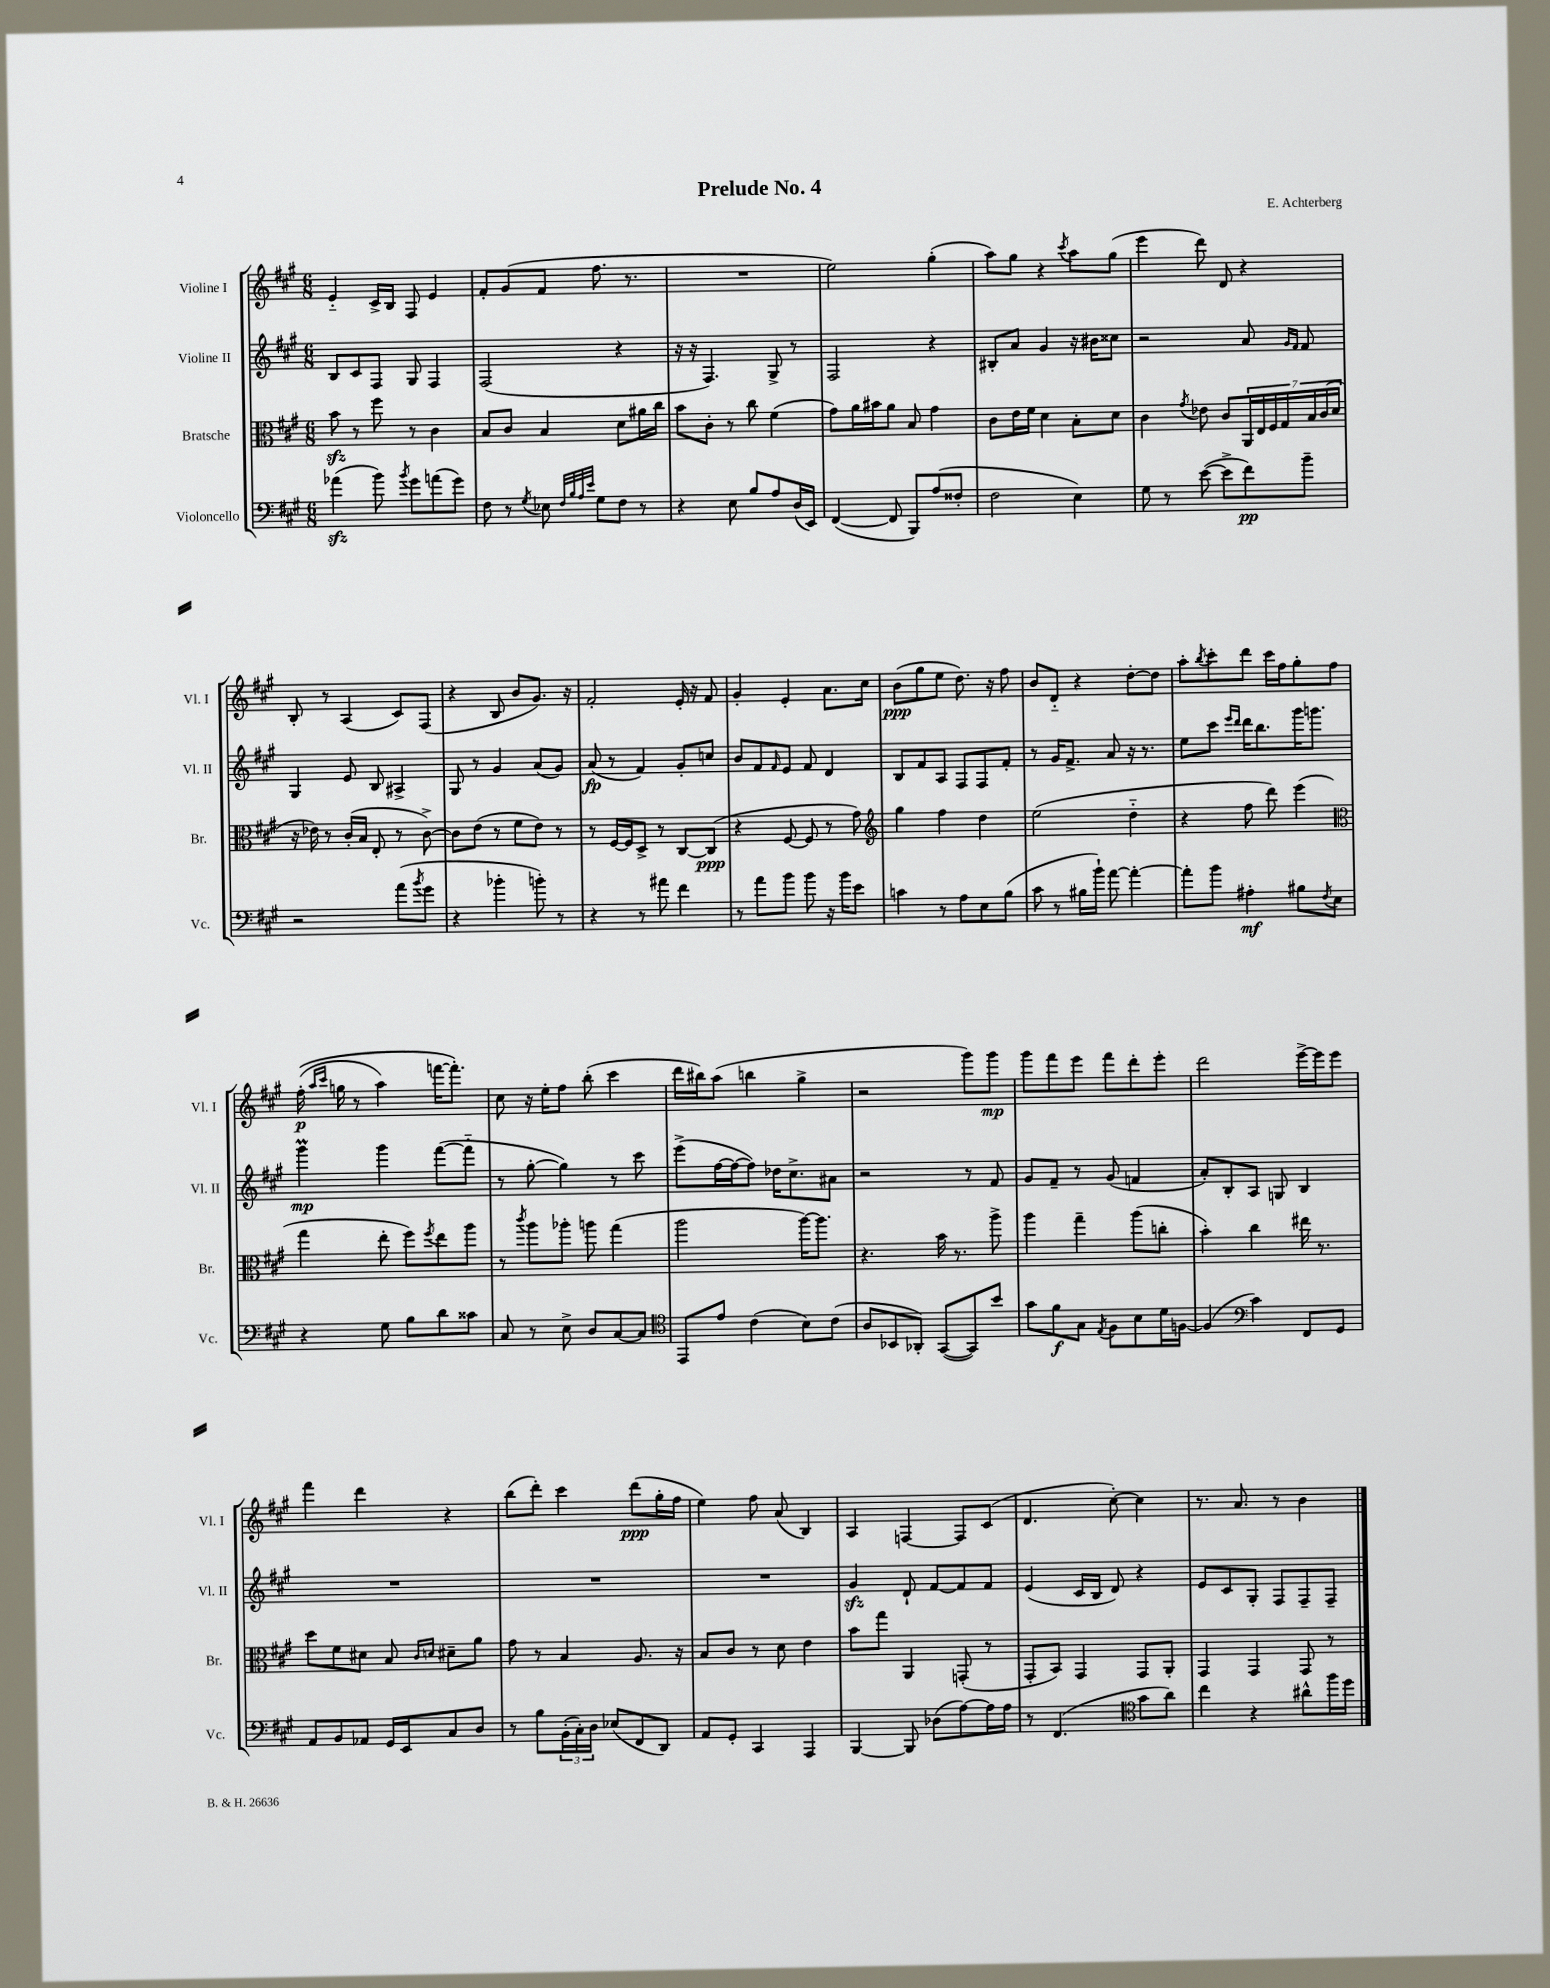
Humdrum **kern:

**kern	**kern	**kern	**kern
*staff4	*staff3	*staff2	*staff1
*clefF4	*clefC3	*clefG2	*clefG2
*k[f#c#g#]	*k[f#c#g#]	*k[f#c#g#]	*k[f#c#g#]
*M6/8	*M6/8	*M6/8	*M6/8
(4a-	8b	8B	4e'~
.	8r	8c#	.
8b)	8ff#	8F#	16c#^
.	.	.	16B
8qb	.	.	.
8g#	8r	8G#	8F#
(8a	4c#	4F#	4e
8g#)	.	.	.
=	=	=	=
8F#	8B	(2F#	8f#'
8r	8c#	.	(8g#
8qG#	.	.	.
8E-	4B	.	8f#
32qqF#	.	.	.
32qqB	.	.	.
32qqA	.	.	.
32qqe	.	.	.
8G#	.	.	8.ff#
8F#	8d	4r	.
.	.	.	8.r
8r	16a#	.	.
.	16cc#	.	.
=	=	=	=
4r	8b	16r	2.r
.	.	16r	.
.	8c#'	4.F#)	.
8E	8r	.	.
8B	8cc#	.	.
8A	(4f#	8G#^	.
(16D	.	8r	.
16EE)	.	.	.
=	=	=	=
([4FF#	8g#)	2F#	2ee)
.	16a	.	.
.	16b#	.	.
8FF#]	8a	.	.
8BBB)	8B	.	.
(8A	4g#	4r	(4gg#'
8F##'	.	.	.
=	=	=	=
2F#	8c#	8B#'	8aa)
.	16e	8a	8gg#
.	16f#	.	.
.	4d	4g#	4r
.	.	.	8qccc#
4E)	8B'	16r	8aa
.	.	16b#	.
.	8d	8cc##	(8gg#
=	=	=	=
8G#	4c#	2r	4eee
8r	.	.	.
.	8qg#	.	.
([8e	8e-	.	8ddd)
8e^]	8c#	.	8d
8f#)	28AA	8a	4r
.	28E	.	.
.	28F#	.	.
.	28G#	.	.
.	.	16qqg#	.
.	.	16qqf#	.
8b~	.	8f#	.
.	28B	.	.
.	(28c#	.	.
.	28d	.	.
=	=	=	=
2r	16r	4G#	8B'
.	16e-)	.	.
.	8r	.	8r
.	(16c#'	8e	(4A
.	16B	.	.
.	8E'	8B	.
(8a	8r	4A#^	8c#)
8qb	.	.	.
8g#	[8c#^)	.	(8F#
=	=	=	=
4r	8c#]	8G#	4r
.	(8e	8r	.
4b-'	8r	4g#	8B
.	8f#	.	8b
8b')	8e)	(8a	8.g#)
8r	8r	8g#)	.
.	.	.	16r
=	=	=	=
4r	8r	(8a	2f#'
.	[16F#	8r	.
.	16F#]	.	.
8r	8D^	4f#)	.
8a#	8r	.	.
4f#	[8C#	8g#'	16e'
.	.	.	16r
.	(8C#]	8cc	8f#
=	=	=	=
8r	4r	8b	4g#'
8a	.	8f#	.
.	.	16qqf#	.
8b	[8F#	8e	4e'
8b	8F#]	8f#	.
16r	8r	4d	8.a
16b	.	.	.
8e	8g#)	.	.
.	.	.	16cc#
=	=	=	=
*	*clefG2	*	*
4c	4gg#	8B	(8b
.	.	8f#	8gg#
8r	4ff#	8A	8ee
8A	.	8F#	8.dd)
8E	4dd	8F#	.
.	.	.	16r
(8B	.	8f#'	8ff#
=	=	=	=
8c#	(2ee	8r	8b
8r	.	16g#	8d'~
.	.	8.f#^	.
16B#	.	.	4r
16b`)	.	.	.
[8a	.	8a	.
4a'_	4dd'~	16r	[8dd'
.	.	8.r	.
.	.	.	8dd]
=	=	=	=
8a']	4r	8ee	8aa'
.	.	.	8qbb
8b	.	8ccc#	8ccc#'
.	.	16qqeee	.
.	.	16qqddd	.
4A#'	8ff#	16ddd	8ddd
.	.	8.bb	.
.	8ddd)	.	16ccc#
.	.	.	16ff#
8B#	(4eee	16ggg#	8gg#'
.	.	8.ggg	.
8qF#	.	.	.
8E	.	.	8ff#
=	=	=	=
*	*clefC3	*	*
4r	4gg#	4ggg#	&((16ff#'
.	.	.	16qqaa
.	.	.	16qqccc#
.	.	.	16gg
.	.	.	8r
8G#	8ee'	4ggg#	4aa)
8B	8ff#)	.	.
.	8qff#	.	.
8d	8ee	([8fff#	[16fff
.	.	.	8.fff']&)
8c##	8aa	8fff#'~]	.
=	=	=	=
8C#	8r	8r	8cc#
.	8qccc#	.	.
8r	8aa	[8gg#'	16r
.	.	.	16ee'
8E^	8aa-'	4gg#])	8ff#
8D	8aa	.	(8bb'
[8C#	(4gg#	8r	4ccc#
8C#]	.	8ccc#	.
=	=	=	=
*clefC4	*	*	*
8EE	2aa	(8eee^	16ddd
.	.	.	16bb#)
8e	.	[16ff#	(8aa
.	.	16ff#_	.
(4c#	.	8ff#])	4bb
.	.	16dd-	.
.	.	8.cc#^	.
8B)	[16aa)	.	4gg#^
.	8.aa]	.	.
(8c#	.	8a#	.
=	=	=	=
8A	4.r	2r	2r
8BB-	.	.	.
8AA-')	.	.	.
([8GG#	16b	.	.
.	8.r	.	.
8GG#])	.	8r	8ggg#)
8b	8aa^	8f#	8ggg#
=	=	=	=
8g#	4aa	8g#	8ggg#
8f#	.	8f#~	8fff#
8G#	4gg#~	8r	8eee
8qE	.	.	.
8F#	.	(8g#	8fff#
8B	(8aa	4f	8ddd'
16d	8cc'	.	8eee'
[16F	.	.	.
=	=	=	=
(4F]	4b')	8a')	2ddd
.	.	8B'	.
*clefF4	*	*	*
4c#)	4cc#	8A	.
.	.	8G	.
8FF#	16ee#	4B	[16eee^
.	8.r	.	16eee]
8GG#	.	.	8eee
=	=	=	=
8AA	8dd	2.r	4fff#
8BB	8f#	.	.
8AA-	8d#	.	4ddd
16GG#	8B	.	.
16EE	.	.	.
.	16qqc#	.	.
.	16qqd	.	.
8C#	8d#~	.	4r
8D	8a	.	.
=	=	=	=
8r	8g#	2.r	(8bb
8B	8r	.	8ddd')
(24BB'	4B	.	4ccc#
24C#')	.	.	.
24D	.	.	.
(8E-	.	.	.
8FF#	8.A	.	(8ddd
8DD)	.	.	16gg#'
.	16r	.	16ff#
=	=	=	=
8AA	8B	2.r	4ee)
8GG#'	8c#	.	.
4CC#	8r	.	8ff#
.	8d	.	(8a
4AAA	4e	.	4B)
=	=	=	=
[4BBB	8b	4g#	4A
.	8gg#	.	.
8BBB]	4AA	8d`	[4F
(8D-	.	[8f#	.
[8A)	(8GG'	8f#]	8F]
16A]	8r	8f#	(8c#
16A	.	.	.
=	=	=	=
8r	8GG#'	(4e	4.d
(4.FF#	8BB)	.	.
.	4GG#	16c#	.
.	.	16B	.
.	.	8d)	[8cc#')
*clefC4	*	*	*
8g#	8GG#	4r	4cc#]
8a)	8AA'	.	.
=	=	=	=
4cc#	4GG#	8e	8.r
.	.	8c#	.
.	.	.	8.a
4r	4GG#	8G#'	.
.	.	8F#	8r
8a#^^	8GG#	8F#~	4b
16ff#	8r	8F#~	.
16dd	.	.	.
==	==	==	==
*-	*-	*-	*-
